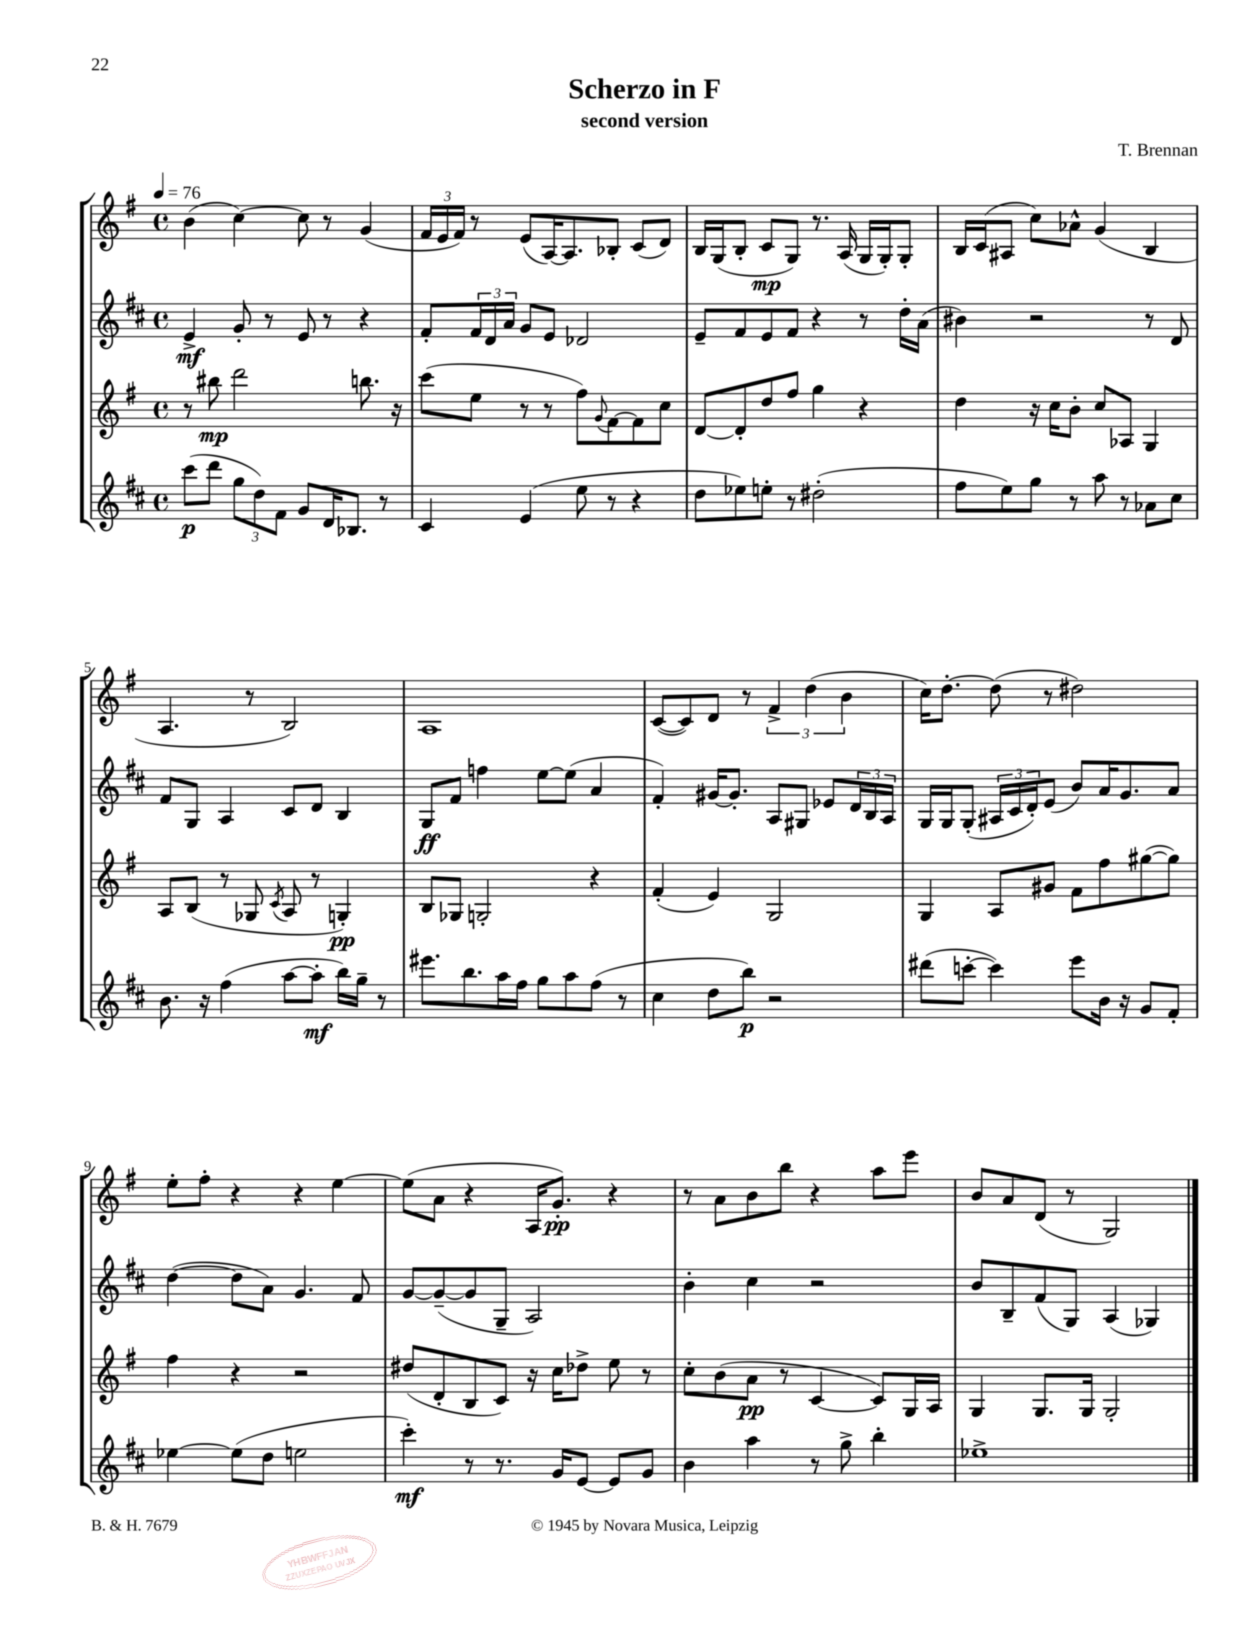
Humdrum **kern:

**kern	**kern	**kern	**kern
*staff4	*staff3	*staff2	*staff1
*clefG2	*clefG2	*clefG2	*clefG2
*k[f#c#]	*k[f#]	*k[f#c#]	*k[f#]
*M4/4	*M4/4	*M4/4	*M4/4
*met(c)	*met(c)	*met(c)	*met(c)
*MM76	*MM76	*MM76	*MM76
(8ccc#\L	8r	4e^/	(4b\
8ddd\J	8bb#\	.	.
12gg\L	2ddd\	8g'/	[4cc\)
12dd\)	.	.	.
.	.	8r	.
12f#\J	.	.	.
8g/L	.	8e/	8cc\]
16d/K	.	8r	8r
8.B-/J	.	.	.
.	8.bb\	4r	(4g/
8r	.	.	.
.	16r	.	.
=	=	=	=
4c#/	(8ccc\L	8f#'/L	24f#/LL
.	.	.	24e/
.	.	.	24f#/JJ)
.	8ee\J	24f#/L	8r
.	.	24d/	.
.	.	24a/JJ	.
(4e/	8r	8g/L	(8e/L
.	8r	8e/J	[16A/K)
.	.	.	8.A/]
8ee\	8ff#\L)	2d-/	.
.	8qqg/	.	.
8r	[8f#\	.	8B-'/J
4r	8f#\]	.	(8c/L
.	8cc\J	.	8d/J)
=	=	=	=
8dd\L	[8d/L	8e~/L	16B/LL
.	.	.	(16G/J
8ee-\)	8d'/]	8f#/	8B'/J
8ee'\J	8dd/	8e/	8c/L
8r	8ff#/J	8f#/J	8G/J)
(2dd#'\	4gg\	4r	8.r
.	.	.	(16A/
.	4r	8r	16G/LL
.	.	.	16G'/J)
.	.	16dd'\LL	8G'/J
.	.	(16a\JJ	.
=	=	=	=
8ff#\L	4dd\	4b#\)	16B/LL
.	.	.	(16c/J
8ee\)	.	.	8A#/J
8gg\J	16r	2r	8cc\L)
.	16cc\LK	.	.
8r	8b'\J	.	8a-^^\J
8aa\	8cc/L	.	(4g/
8r	8A-/J	.	.
8a-\L	4G/	8r	4B/
8cc#\J	.	8d/	.
=	=	=	=
8.b\	8A/L	8f#/L	4.A/
.	(8B/J	8G/J	.
16r	.	.	.
(4ff#\	8r	4A/	.
.	8G-/	.	8r
.	8qc/	.	.
[8aa\L	8A/	8c#/L	2B/)
8aa'\]J	8r	8d/J	.
16bb\LL)	4G'/)	4B/	.
16gg~\JJ	.	.	.
8r	.	.	.
=	=	=	=
8.eee#\L	8B/L	8G/L	1A
.	8G-/J	8f#/J	.
8.bb\	.	.	.
.	2G'/	4ff\	.
16aa\L	.	.	.
16ff#\JJ	.	.	.
8gg\L	.	[8ee\L	.
8aa\	.	(8ee\]J	.
(8ff#\J	4r	4a/	.
8r	.	.	.
=	=	=	=
4cc#\	(4f#'/	4f#'/)	([8c/L
.	.	.	8c/])
8dd\L	4e/)	[16g#/LK	8d/J
.	.	8.g#'/]J	.
8bb\J)	.	.	8r
2r	2G/	8A/L	6f#^/
.	.	8G#/J	.
.	.	.	(6dd\
.	.	8e-/L	.
.	.	.	6b\
.	.	24d/L	.
.	.	24B/	.
.	.	24A/JJ	.
=	=	=	=
(8ddd#\L	4G/	16G/LL	16cc\LK)
.	.	16G/J	[8.dd'\J
[8ccc'\J	.	(8G'/J	.
4ccc\])	8A/L	24A#/LL	(8dd\]
.	.	24c#/	.
.	.	24d'/J)	.
.	8g#/J	(8e/J	8r
8eee\L	8f#\L	8b/L)	2dd#\)
16b\Jk	8ff#\	16a/K	.
16r	.	8.g/	.
8g/L	([8gg#\	.	.
8f#'/J	8gg#\]J)	8a/J	.
=	=	=	=
[4ee-\	4ff#\	([4dd\	8ee'\L
.	.	.	8ff#'\J
(8ee-\]L	4r	8dd\]L	4r
8dd\J	.	8a\J)	.
2ee\	2r	4.g/	4r
.	.	.	[4ee\
.	.	8f#/	.
=	=	=	=
4ccc#'\)	(8dd#/L	[8g/L	(8ee\]L
.	8d'/	(8g~/_	8a\J
8r	8B/	8g/]	4r
8.r	8c/J)	8G~/J	.
.	16r	2A/)	16A/LK
16g/LK	16cc\LK	.	8.g'/J)
[8e/J	8dd-^\J	.	.
8e/]L	8ee\	.	4r
8g/J	8r	.	.
=	=	=	=
4b\	8cc'\L	4b'\	8r
.	(8b\	.	8a\L
4aa\	8a\J	4cc#\	8b\
.	8r	.	8bb\J
8r	[4c/	2r	4r
8gg^\	.	.	.
4bb'\	8c/]L)	.	8aa\L
.	16G/L	.	8eee\J
.	16A/JJ	.	.
=	=	=	=
1ee-^	4G/	8b/L	8b/L
.	.	8B~/	8a/
.	8.G/L	(8f#/	(8d/J
.	.	8G/J)	8r
.	16G/Jk	.	.
.	2G'/	(4A/	2G/)
.	.	4G-/)	.
==	==	==	==
*-	*-	*-	*-
